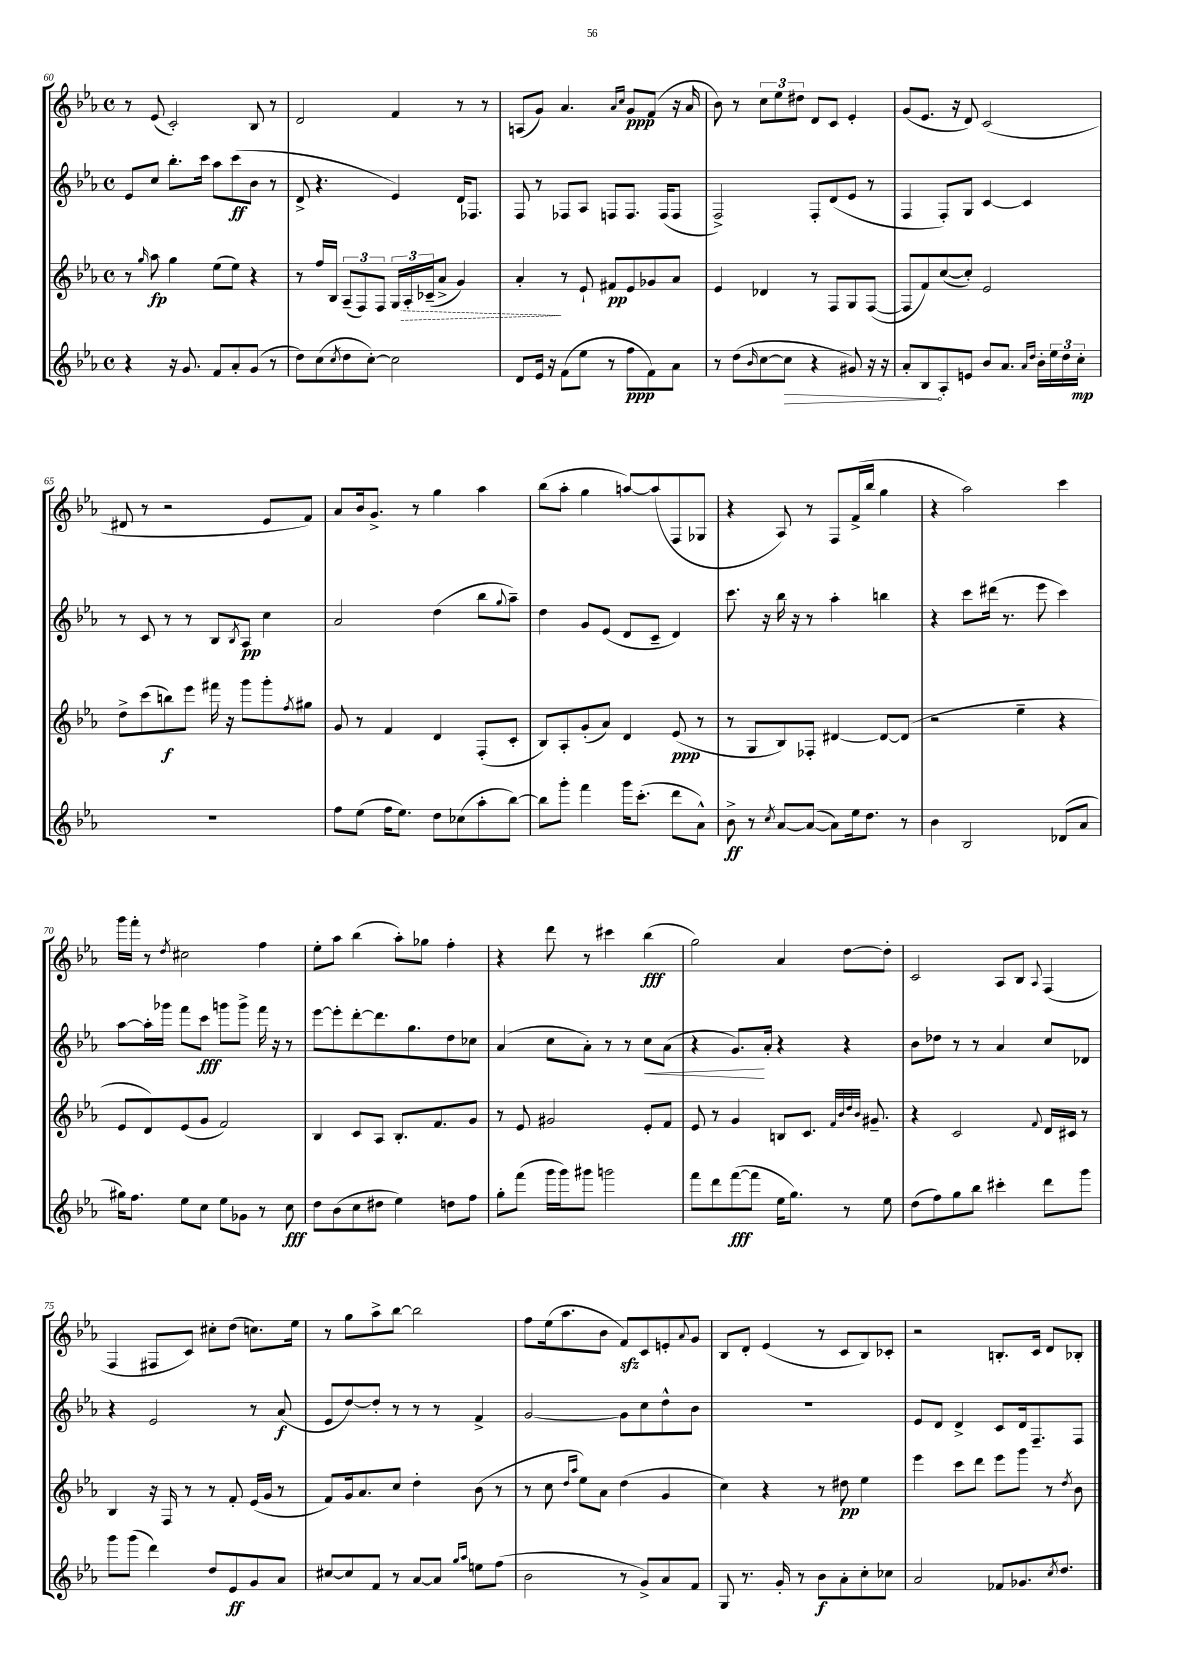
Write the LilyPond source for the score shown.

<<
\new StaffGroup <<
\new Staff = "s0" {
    \clef treble \key ees \major \defaultTimeSignature \time 4/4
    r8 ees'8( c'2-.) bes8 r8 |
    d'2 f'4 r8 r8 |
    a8( g'8) aes'4. \grace { aes'16 c''16 } g'8\ppp f'8( r16 aes'16 |
    bes'8) r8 \tuplet 3/2 { c''8 ees''8 dis''8 } d'8 c'8 ees'4-. |
    g'8( ees'8. r16 d'8) c'2( |
    dis'8 r8 r2 ees'8 f'8) |
    aes'8 bes'16 g'8.-> r8 g''4 aes''4 |
    bes''8( aes''8-. g''4 a''8~) a''8( f8 ges8 |
    r4 aes8) r8 f8 f'16->( bes''16 g''4 |
    r4 aes''2) c'''4 |
    g'''16 f'''16-. r8 \acciaccatura { d''8 } cis''2 f''4 |
    ees''8-. aes''8 bes''4( aes''8-.) ges''8 f''4-. |
    r4 d'''8 r8 cis'''4 bes''4\fff( |
    g''2) aes'4 d''8~ d''8-. |
    c'2 aes8 bes8 \appoggiatura { aes8 } f4( |
    f4 fis8 c'8) cis''8-. d''8( c''8.) ees''16 |
    r8 g''8 aes''8-> bes''8~ bes''2 |
    f''8 ees''16( aes''8. bes'8 f'8\sfz) c'8 e'8-. \appoggiatura { aes'8 } g'8 |
    bes8 d'8-. ees'4( r8 c'8 bes8) ces'8-. |
    r2 b8.-. c'16 d'8 bes8-. \bar "|." |
}
\new Staff = "s1" {
    \clef treble \key ees \major \defaultTimeSignature \time 4/4
    ees'8 c''8 bes''8.-. c'''16 aes''8 c'''8\ff( bes'8 r8 |
    d'8-> r4. ees'4) d'16 fes8. |
    f8 r8 fes8 aes8 f8 f8. f16( f8 |
    f2->) f8-. d'8( ees'8 r8 |
    f4 f8-.) g8 c'4~ c'4 |
    r8 c'8 r8 r8 bes8 \acciaccatura { bes8 } aes8\pp c''4 |
    aes'2 d''4( bes''8 \appoggiatura { g''8 } aes''8--) |
    d''4 g'8 ees'8( d'8 c'8-- d'4) |
    c'''8. r16 bes''16 r16 r8 aes''4-. b''4 |
    r4 c'''8 dis'''16( r8. ees'''8 c'''4) |
    aes''8~ aes''16-. ges'''16 f'''8 c'''8\fff g'''8 g'''8-> f'''16 r16 r8 |
    ees'''8~ ees'''8-. d'''8~-. d'''8. g''8. d''8 ces''8 |
    aes'4( c''8 aes'8-.) r8 r8 c''8\< aes'8( |
    r4 g'8.\!) aes'16-. r4 r4 |
    bes'8 des''8 r8 r8 aes'4 c''8 des'8 |
    r4 ees'2 r8 aes'8\f( |
    ees'8 d''8~) d''8-. r8 r8 r8 f'4-> |
    g'2~ g'8 c''8 d''8-^ bes'8 |
    R1 |
    ees'8 d'8 d'4-> c'8 d'16 f8.-- f8 \bar "|." |
}
\new Staff = "s2" {
    \clef treble \key ees \major \defaultTimeSignature \time 4/4
    r8 \grace { g''16 } aes''8\fp g''4 ees''8( ees''8) r4 |
    r8 f''16 bes16 \tuplet 3/2 { aes8--( f8) f8 } \tuplet 3/2 { g16 \once \override Hairpin.style = #'dashed-line aes16-.\> ces'16--( } aes'8-> g'4) |
    aes'4-.\! r8 ees'8-! fis'8\pp ees'8 ges'8 aes'8 |
    ees'4 des'4 r8 f8 g8 f8~( |
    f8 f'8) c''8~( c''8-.) ees'2 |
    d''8-> c'''8( b''8\f) ees'''8 fis'''16 r16 g'''8 g'''8-. \acciaccatura { f''8 } gis''8 |
    g'8 r8 f'4 d'4 f8-.( c'8-. |
    bes8) aes8-. g'8-.( aes'8) d'4 ees'8\ppp( r8 |
    r8 g8 bes8) fes8-. dis'4~ dis'8~ dis'8( |
    r2 ees''4-- r4 |
    ees'8 d'8) ees'8( g'8 f'2) |
    bes4 c'8 aes8 bes8.-. f'8. g'8 |
    r8 ees'8 gis'2 ees'8-. f'8 |
    ees'8 r8 g'4 b8 c'8. \grace { f'32 bes'32 d''32 bes'32 } gis'8.-- |
    r4 c'2 \appoggiatura { f'8 } d'16 cis'16 r8 |
    bes4 r16 f16 r8 r8 f'8-. ees'16( g'16 r8 |
    f'8) g'16 aes'8. c''8 d''4-. bes'8( r8 |
    r8 c''8 \grace { d''16 aes''16 } ees''8) aes'8 d''4( g'4 |
    c''4) r4 r8 dis''8\pp ees''4 |
    ees'''4 c'''8 d'''8 ees'''8 g'''8 r8 \acciaccatura { d''8 } bes'8 \bar "|." |
}
\new Staff = "s3" {
    \clef treble \key ees \major \defaultTimeSignature \time 4/4
    r4 r16 g'8. f'8 aes'8-. g'8( r8 |
    d''8) c''8( \acciaccatura { c''8 } d''8 c''8~-.) c''2 |
    d'8 ees'16 r16 f'8( ees''8 r8 f''8\ppp f'8) aes'8 |
    r8 d''8( \grace { bes'16 } c''8~ \once \override Hairpin.circled-tip = ##t c''8\> r4 gis'8) r16 r16 |
    aes'8-. bes8\! aes8-. e'8 bes'8 aes'8. \grace { aes'16 d''16 } bes'16-. \tuplet 3/2 { ees''16 d''16 c''16-.\mp } |
    R1 |
    f''8 ees''8( f''16 ees''8.) d''8 ces''8( aes''8-. bes''8~) |
    bes''8 g'''8-. f'''4 g'''16 c'''8.-.( d'''8 aes'8-^) |
    bes'8->\ff r8 \acciaccatura { c''8 } aes'8~ aes'8~( aes'8) ees''16 d''8. r8 |
    bes'4 bes2 des'8( aes'8 |
    gis''16) f''8. ees''8 c''8 ees''8 ges'8 r8 c''8\fff |
    d''8 bes'8( c''8 dis''8 ees''4) d''8 f''8 |
    g''8-. f'''8( g'''16 g'''16) gis'''8 g'''2 |
    f'''8 d'''8 f'''8~\fff( f'''8 ees''16 g''8.) r8 ees''8 |
    d''8( f''8) g''8 bes''8 cis'''4-. d'''8 g'''8 |
    g'''8 g'''8( d'''4) d''8 ees'8\ff g'8 aes'8 |
    cis''8~ cis''8 f'8 r8 aes'8~ aes'8 \grace { g''16 aes''16 } e''8 f''8( |
    bes'2 r8 g'8->) aes'8 f'8 |
    g8 r8. g'16-. r8 bes'8\f aes'8-. c''8-. ces''8 |
    aes'2 fes'8 ges'8. \acciaccatura { c''8 } d''8. \bar "|." |
}
>>
>>
\layout { \context { \Score currentBarNumber = #60 } }
